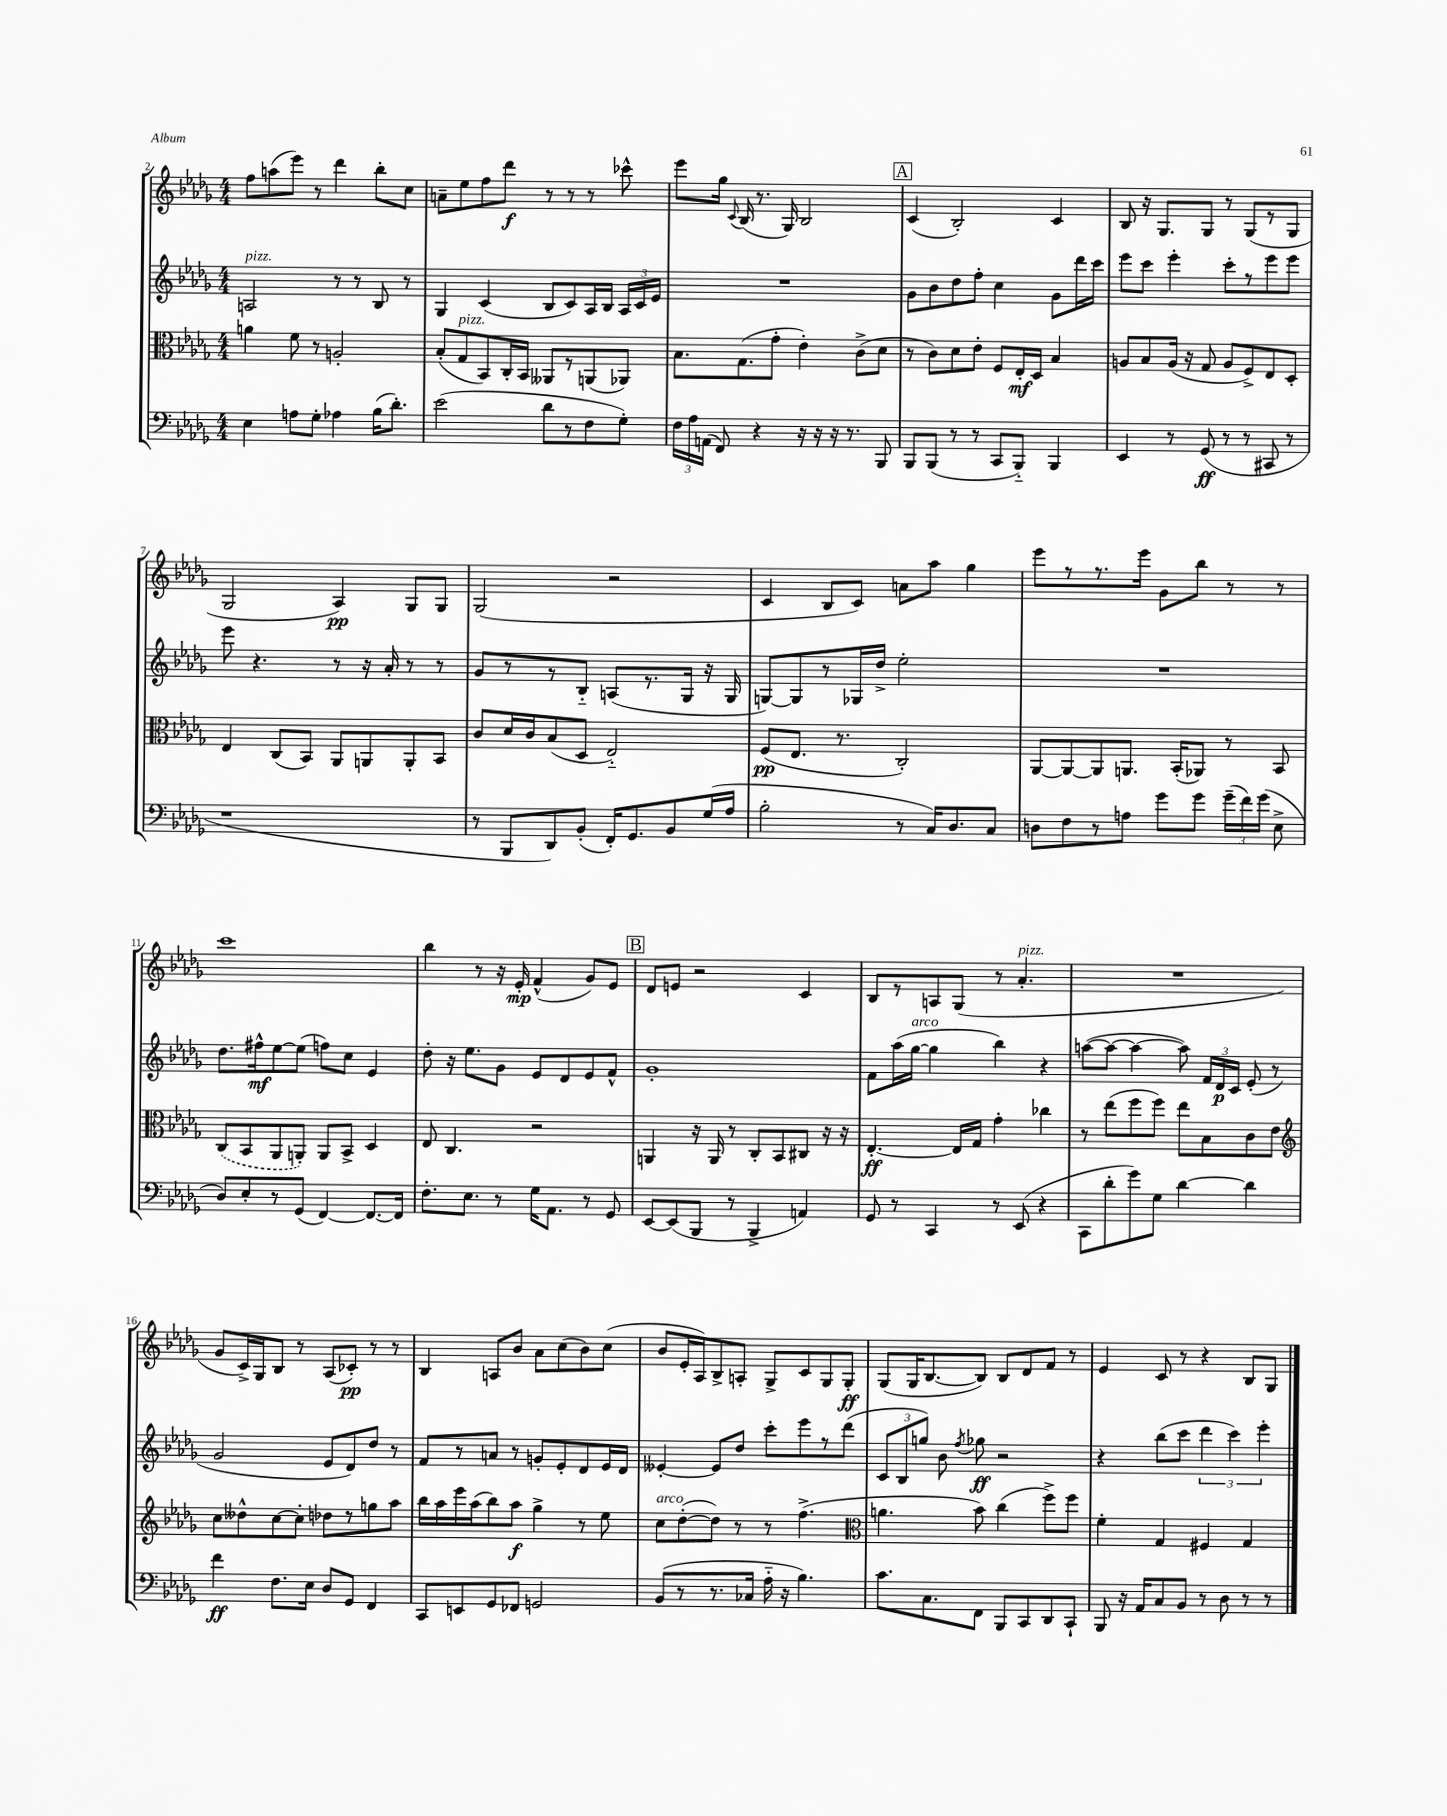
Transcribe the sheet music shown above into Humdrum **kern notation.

**kern	**kern	**kern	**kern
*staff4	*staff3	*staff2	*staff1
*clefF4	*clefC3	*clefG2	*clefG2
*k[b-e-a-d-g-]	*k[b-e-a-d-g-]	*k[b-e-a-d-g-]	*k[b-e-a-d-g-]
*M4/4	*M4/4	*M4/4	*M4/4
4E-	4a	2A	8ff
.	.	.	(8aa
8A	8f	.	8eee-)
8G-'	8r	.	8r
4A-	2A'	8r	4ddd-
.	.	8r	.
(16B-	.	8B-	8bb-'
8.d-')	.	.	.
.	.	8r	8cc
=	=	=	=
(2e-	(8B-'	4G-	8a~
.	8G-	.	8ee-
.	8BB-)	(4c	8ff
.	16C'	.	8ddd-
.	16BB-	.	.
8d-	8AA--	8B-	8r
8r	8r	8c)	8r
8F	(8AA	16A-	8r
.	.	16B-	.
8G-')	8AA-)	24A-	8ccc-^^
.	.	24c	.
.	.	24e-	.
=	=	=	=
24F	8.B-	1r	8eee-
24A-	.	.	.
(24AA	.	.	.
8FF)	.	.	16gg-
.	.	.	8qqc
.	(8.G-	.	(16B-
4r	.	.	8.r
.	8g-'	.	.
.	.	.	16G-)
16r	4e-')	.	2B-
16r	.	.	.
16r	.	.	.
8.r	.	.	.
.	(8c^	.	.
8BBB-	8d-	.	.
=	=	=	=
8BBB-	8r	8g-	(4c
(8BBB-	8c)	8b-	.
8r	8d-	8dd-	2B-')
8r	8e-'	8ff'	.
8CC	8F	4cc	.
8BBB-'~)	16E-'	.	.
.	16D-	.	.
4BBB-	4B-	8g-	4c
.	.	16ddd-	.
.	.	16ccc	.
=	=	=	=
4EE-	8A	8eee-	8B-
.	8B-	8ccc	16r
.	.	.	8.G-
8r	(16A	4eee-'	.
.	16r	.	.
(8GG-	8G-	.	8G-
8r	8A	8ccc'	8r
8r	8F^)	8r	(8G-
8CC#	8E-	8eee-	8r
8r	8D-'	8eee-	8G-
=	=	=	=
1r	4E-	8eee-	2G-
.	.	4.r	.
.	(8C	.	.
.	8BB-)	.	.
.	8AA-	8r	4A-)
.	8AA	16r	.
.	.	16a-'	.
.	8AA'	8r	8G-
.	8BB-	8r	8G-
=	=	=	=
8r	8c	8g-	(2G-
8BBB-	16d-	8r	.
.	16c	.	.
8DD-)	(8B-	8r	.
(8BB-'	8D-	8B-'~	.
16FF')	2E-'~)	(8A	2r
8.GG-	.	.	.
.	.	8.r	.
8BB-	.	.	.
.	.	16G-	.
(16G-	.	16r	.
16A-	.	16G-	.
=	=	=	=
2B-'	(8F	[8G)	4c
.	8.E-	8G]	.
.	.	8r	8B-
.	8.r	.	.
.	.	16G-	8c)
.	.	16dd-^	.
8r	2C')	2ee-'	8a
16C)	.	.	8aa-
8.D-	.	.	.
.	.	.	4gg-
8C	.	.	.
=	=	=	=
8D	[8AA-	1r	8eee-
8F	8AA-_	.	8r
8r	8AA-]	.	8.r
8A	8.AA	.	.
.	.	.	16eee-
8g-	.	.	8g-
.	(16BB-'	.	.
8g-	8AA-)	.	8bb-
(24g-~	8r	.	8r
24f)	.	.	.
(24g-	.	.	.
8E-^	8BB-	.	8r
=	=	=	=
8D-)	(8C	8.dd-	1ccc
8E-'	8BB-	.	.
.	.	16ff#^^	.
8r	8AA-	[8ee-	.
(8GG-	8AA')	(8ee-]	.
[4FF)	8AA	8ff)	.
.	8BB-^	8cc	.
8.FF_	4D-	4e-	.
16FF]	.	.	.
=	=	=	=
8.F'	8E-	8dd-'	4bb-
.	4.C	16r	.
8.E-	.	8.ee-	.
.	.	.	8r
8r	.	8g-	16r
.	.	.	16e-'
16G-	2r	8e-	(4f^^
8.AA-	.	.	.
.	.	8d-	.
8r	.	8e-	8g-)
8GG-	.	8f^^	8e-
=	=	=	=
[8EE-	4AA	1g-'	8d-
(8EE-]	.	.	8e
8BBB-	16r	.	2r
.	16AA	.	.
8r	8r	.	.
4BBB-^	8C'	.	.
.	8BB-	.	.
4AA)	8C#	.	4c
.	16r	.	.
.	16r	.	.
=	=	=	=
8GG-	[4.E-'	8f	8B-
8r	.	(16aa-	8r
.	.	[16gg-	.
4CC	.	4gg-]	8A
.	16E-]	.	(8G-
.	16G-	.	.
8r	4g-'	4bb-)	8r
(8EE-	.	.	4.a-'
4r	4cc-	4r	.
=	=	=	=
8CC	8r	([8aa	1r
8d-'	(8ee-	8aa_	.
8g-)	8ff	4aa_	.
8G-	8ff)	.	.
[4d-	8ee-	8aa])	.
.	8B-	24f	.
.	.	24d-	.
.	.	24c	.
4d-]	8c	(8e-'	.
.	8e-	8r	.
=	=	=	=
*	*clefG2	*	*
4f	8cc	2g-	8g-
.	8dd--^^	.	16c^)
.	.	.	16G-
8.F	[8cc	.	8B-
.	8cc']	.	8r
16E-	.	.	.
8D-	8dd-	8e-	(8A-
8GG-	8r	8d-)	8c-')
4FF	8gg	8dd-	8r
.	8aa-	8r	8r
=	=	=	=
8CC	16bb-	8f	4B-
.	16aa-	.	.
8EE	16eee-	8r	.
.	(16aa-	.	.
8GG-	8bb-)	8a	8A
8FF-	8aa-	8r	8b-
2GG	4gg-^	8g'	8a-
.	.	8e-'	(8cc
.	8r	8d-	8b-)
.	8ee-	16e-	(8cc
.	.	16d-	.
=	=	=	=
(8BB-	8cc	[4e--'	8b-
8r	([8dd-'	.	16e-'
.	.	.	16A-)
8.r	8dd-])	8e--]	8B-^
.	8r	8dd-	8A'
16C-	.	.	.
16A-'~	8r	8ccc'	8G-^
16r	.	.	.
4.B-)	(4.ff^	8eee-	8c
.	.	8r	8G-
.	.	(8ddd-	8G-'
=	=	=	=
*	*clefC3	*	*
8.c	4.a	12c	(8G-
.	.	12B-	.
.	.	.	16G-
.	.	12gg)	.
8.C	.	.	[8.B-
.	.	8b-	.
.	.	8qff	.
8FF	8b-)	8gg-	8B-])
8BBB-	(4cc	2r	8B-
8CC	.	.	8d-
8DD-	8ff^)	.	8f
8CC`	8ff	.	8r
=	=	=	=
8BBB-	4f'	4r	4e-
16r	.	.	.
16AA-	.	.	.
8C	4G-	(8bb-	8c
8BB-	.	8ccc	8r
8r	4F#	6ddd-	4r
8D-	.	.	.
.	.	6ccc)	.
8r	4G-	.	8B-
.	.	6eee-'	.
8r	.	.	8G-
==	==	==	==
*-	*-	*-	*-
